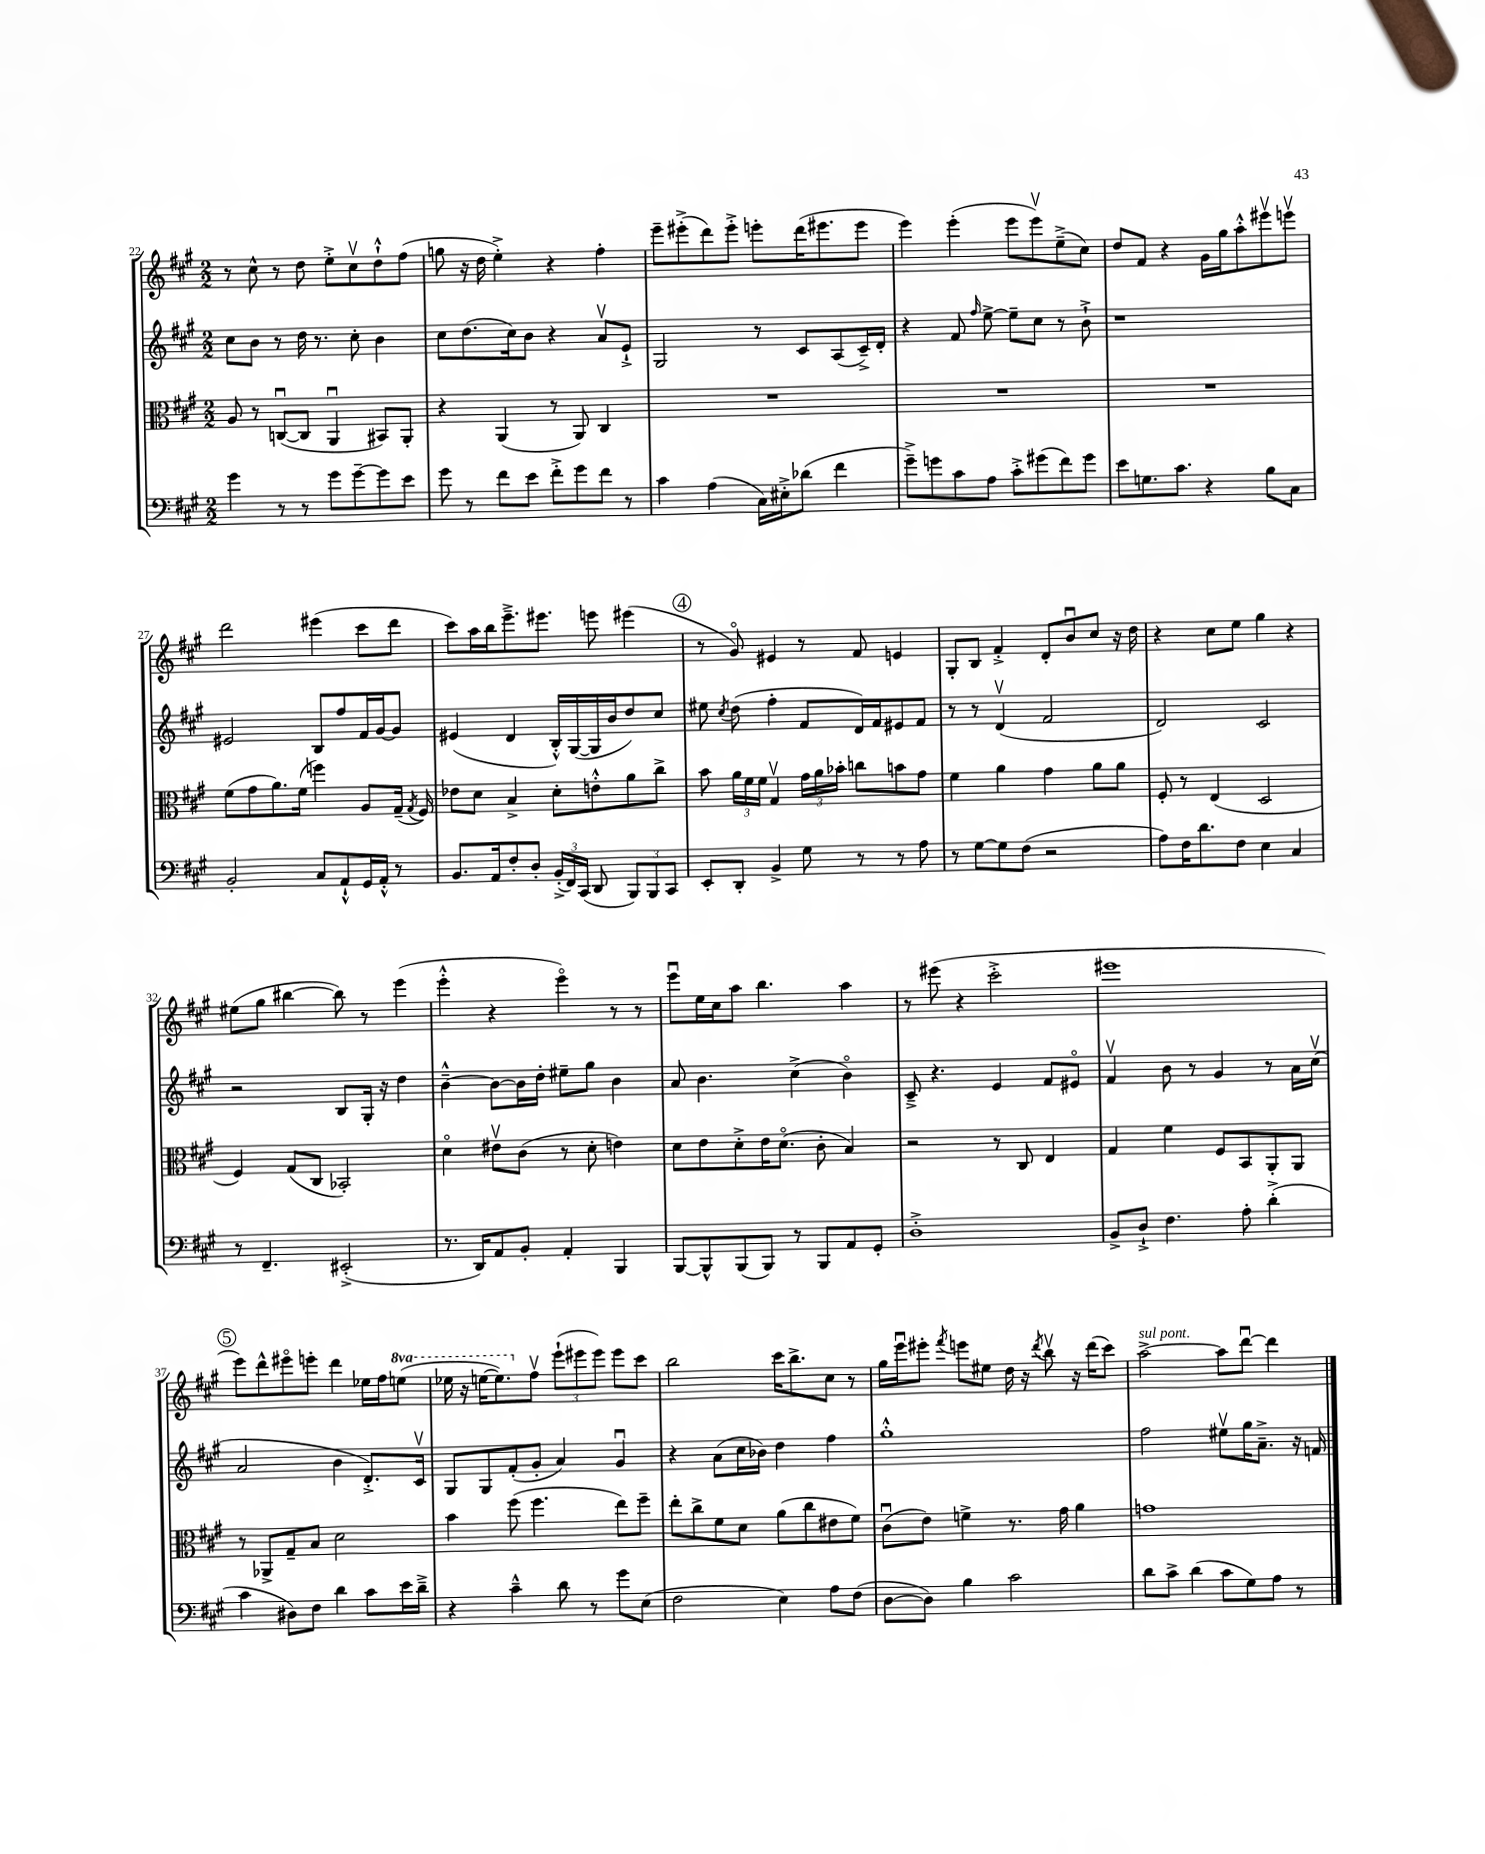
<<
\new StaffGroup <<
\new Staff = "s0" {
    \clef treble \key a \major \numericTimeSignature \time 2/2 \set Staff.ottavationMarkups = #ottavation-simple-ordinals
    \autoBeamOff r8 cis''8-^ r8 d''8 e''8[-.-> cis''8\upbow d''8-!-^ fis''8]( |
    g''8 r16 d''16 e''4-.->) r4 fis''4-. |
    e'''8[-- eis'''8-.->( d'''8) eis'''8]-.-> e'''8[-. d'''16( eis'''8. eis'''8] |
    e'''4) e'''4-.( e'''8[ e'''8\upbow) e''8--->( cis''8]) |
    d''8[ fis'8] r4 gis'16[ gis''16 a''8-.-^ eis'''8\upbow e'''8]\upbow |
    d'''2 eis'''4( cis'''8[ d'''8] |
    cis'''8[) a''16 b''16 e'''8.---> eis'''8.] e'''8 eis'''4( |
    \mark \markup { \circle "4" } r8 gis'8\flageolet) eis'4 r8 fis'8 e'4 |
    gis8[-. b8] fis'4-.-> d'8[-. b'8\downbow cis''8] r16 d''16 |
    r4 cis''8[ e''8] gis''4 r4 |
    eis''8[( gis''8] bis''4~ bis''8) r8 e'''4( |
    e'''4-.-^ r4 e'''4\flageolet) r8 r8 |
    e'''8[\downbow e''16 cis''16 a''8] b''4. a''4 |
    r8 eis'''8( r4 cis'''2-.-> |
    eis'''1 |
    \mark \markup { \circle "5" } e'''8[) d'''8-^ eis'''8\flageolet e'''8]-. d'''4 ees''16[ fis''16 \ottava #1 e'''!8]( |
    ees'''16 r16 e'''16[~ e'''8.) \ottava #0 fis''8]\upbow \tuplet 3/2 { e'''8[-!( eis'''8 eis'''8]) } eis'''8[ cis'''8] |
    b''2 cis'''16[ b''8.-> cis''8] r8 |
    gis''16[ e'''16\downbow eis'''8]-. \acciaccatura { fis'''8 } e'''8[ eis''8] d''16 r16 \acciaccatura { d'''8 } b''8\upbow r16 d'''16[( cis'''8]) |
    a''2~->^\markup { \italic "sul pont." } a''8[ d'''8]~\downbow d'''4 \bar "|." |
}
\new Staff = "s1" {
    \clef treble \key a \major \numericTimeSignature \time 2/2
    \autoBeamOff cis''8[ b'8] r8 d''16 r8. cis''8-. b'4 |
    cis''8[ d''8.( cis''16) b'8] r4 a'8[\upbow e'8]-!-> |
    gis2 r8 cis'8[ a8( cis'16--->) d'16]-. |
    r4 fis'8 \grace { fis''16 } e''8~-> e''8[-- cis''8] r8 b'8-!-> |
    r1 |
    eis'2 b8[ fis''8 fis'16 gis'16~ gis'8] |
    eis'4( d'4 b16[-.-^) gis16~( gis16 b'16 d''8) cis''8] |
    \mark \markup { \circle "4" } eis''8 \acciaccatura { cis''8 } d''8( fis''4-. fis'8[ d'16) fis'16 eis'8 fis'8] |
    r8 r8 d'4\upbow( fis'2 |
    d'2) cis'2 |
    r2 b8[ gis16]-. r16 d''4 |
    b'4~---^ b'8[~ b'16 d''16]-. eis''8[-- gis''8] b'4 |
    a'8 b'4. cis''4->( b'4\flageolet) |
    cis'8---> r4. e'4 fis'8[ eis'8]\flageolet |
    fis'4\upbow b'8 r8 gis'4 r8 a'16[ cis''16]\upbow( |
    \mark \markup { \circle "5" } a'2 b'4 d'8.[-.->) cis'16]\upbow |
    gis8[ gis8 fis'8-.( gis'8]-. a'4) gis'4\downbow |
    r4 a'8[( cis''16 bes'16]) d''4 fis''4 |
    gis''1-.-^ |
    fis''2 eis''8[\upbow gis''16 a'8.]---> r16 f'16 \bar "|." |
}
\new Staff = "s2" {
    \clef alto \key a \major \numericTimeSignature \time 2/2
    \autoBeamOff a8 r8 c8[~\downbow( c8] a,4\downbow bis,8[) a,8]-. |
    r4 a,4( r8 a,8) cis4 |
    R1 |
    R1 |
    R1 |
    fis'8[( gis'8 a'8.) fis'16]( f''4) a8[ gis16]--( \acciaccatura { gis8 } fis16) |
    ees'8[ d'8] b4-> d'8[-. e'8-.-^ a'8 cis''8]-> |
    \mark \markup { \circle "4" } b'8 \tuplet 3/2 { a'16[ fis'16 fis'16] } gis4\upbow \tuplet 3/2 { gis'16[ a'16 bes'16]-. } c''8[ b'8 gis'8] |
    fis'4 a'4 gis'4 a'8[ a'8] |
    fis8-. r8 e4( d2 |
    fis4) gis8[( cis8] bes,2-.) |
    d'4\flageolet eis'8[\upbow cis'8]( r8 d'8-. e'4) |
    d'8[ e'8 d'8-.-> e'16 d'8.]\flageolet( cis'8-. b4) |
    r2 r8 cis8 e4 |
    gis4 fis'4 fis8[ b,8 a,8-. a,8] |
    \mark \markup { \circle "5" } r8 aes,8[-> gis8-- b8] d'2 |
    b'4 fis''8( fis''4. e''8[) fis''8]-- |
    e''8[-. cis''8-> fis'8 d'8] a'8[( cis''8 eis'8 fis'8]) |
    cis'8[\downbow( e'8]) f'4-> r8. gis'16 a'4 |
    g'1 \bar "|." |
}
\new Staff = "s3" {
    \clef bass \key a \major \numericTimeSignature \time 2/2
    \autoBeamOff gis'4 r8 r8 gis'8[ gis'8~-- gis'8 e'8] |
    gis'8 r8 fis'8[ e'8] fis'8[-.-> gis'8 fis'8] r8 |
    cis'4 a4( cis16[) eis16-.-> des'8]( fis'4 |
    gis'8[--->) g'8 cis'8 a8] cis'8[-.-> gis'8( fis'8) gis'8] |
    e'8[ g8. cis'8.] r4 b8[ cis8] |
    b,2-. cis8[ a,8-!-^ gis,16 a,16]-.-^ r8 |
    b,8.[ a,16 fis8-. d8]-. \tuplet 3/2 { b,16[-.->( fis,16) cis,16]( } d,8 \tuplet 3/2 { b,,8[) b,,8 cis,8] } |
    \mark \markup { \circle "4" } e,8[-. d,8]-. b,4-> gis8 r8 r8 a8 |
    r8 gis8[~ gis8 fis8]( r2 |
    a8[) fis16 d'8. fis8] e4 cis4 |
    r8 fis,4.-- eis,2-.->( |
    r8. d,16[) a,8 b,8]-. a,4-. b,,4 |
    b,,8[~ b,,8-^ b,,8( b,,8]) r8 b,,8[ a,8 gis,8]-. |
    d1-.-> |
    b,8[-> d8]-!-> fis4. a8-. d'4-.->( |
    \mark \markup { \circle "5" } cis'4 dis8[) fis8] d'4 cis'8[ e'16 d'16]---> |
    r4 cis'4---^ d'8 r8 gis'8[ e8]( |
    fis2 e4) a8[ fis8]( |
    d8[~ d8]) b4 cis'2 |
    d'8[ cis'8]-> d'4( cis'8[ gis8) a8] r8 \bar "|." |
}
>>
>>
\layout { \context { \Score currentBarNumber = #22 } }
